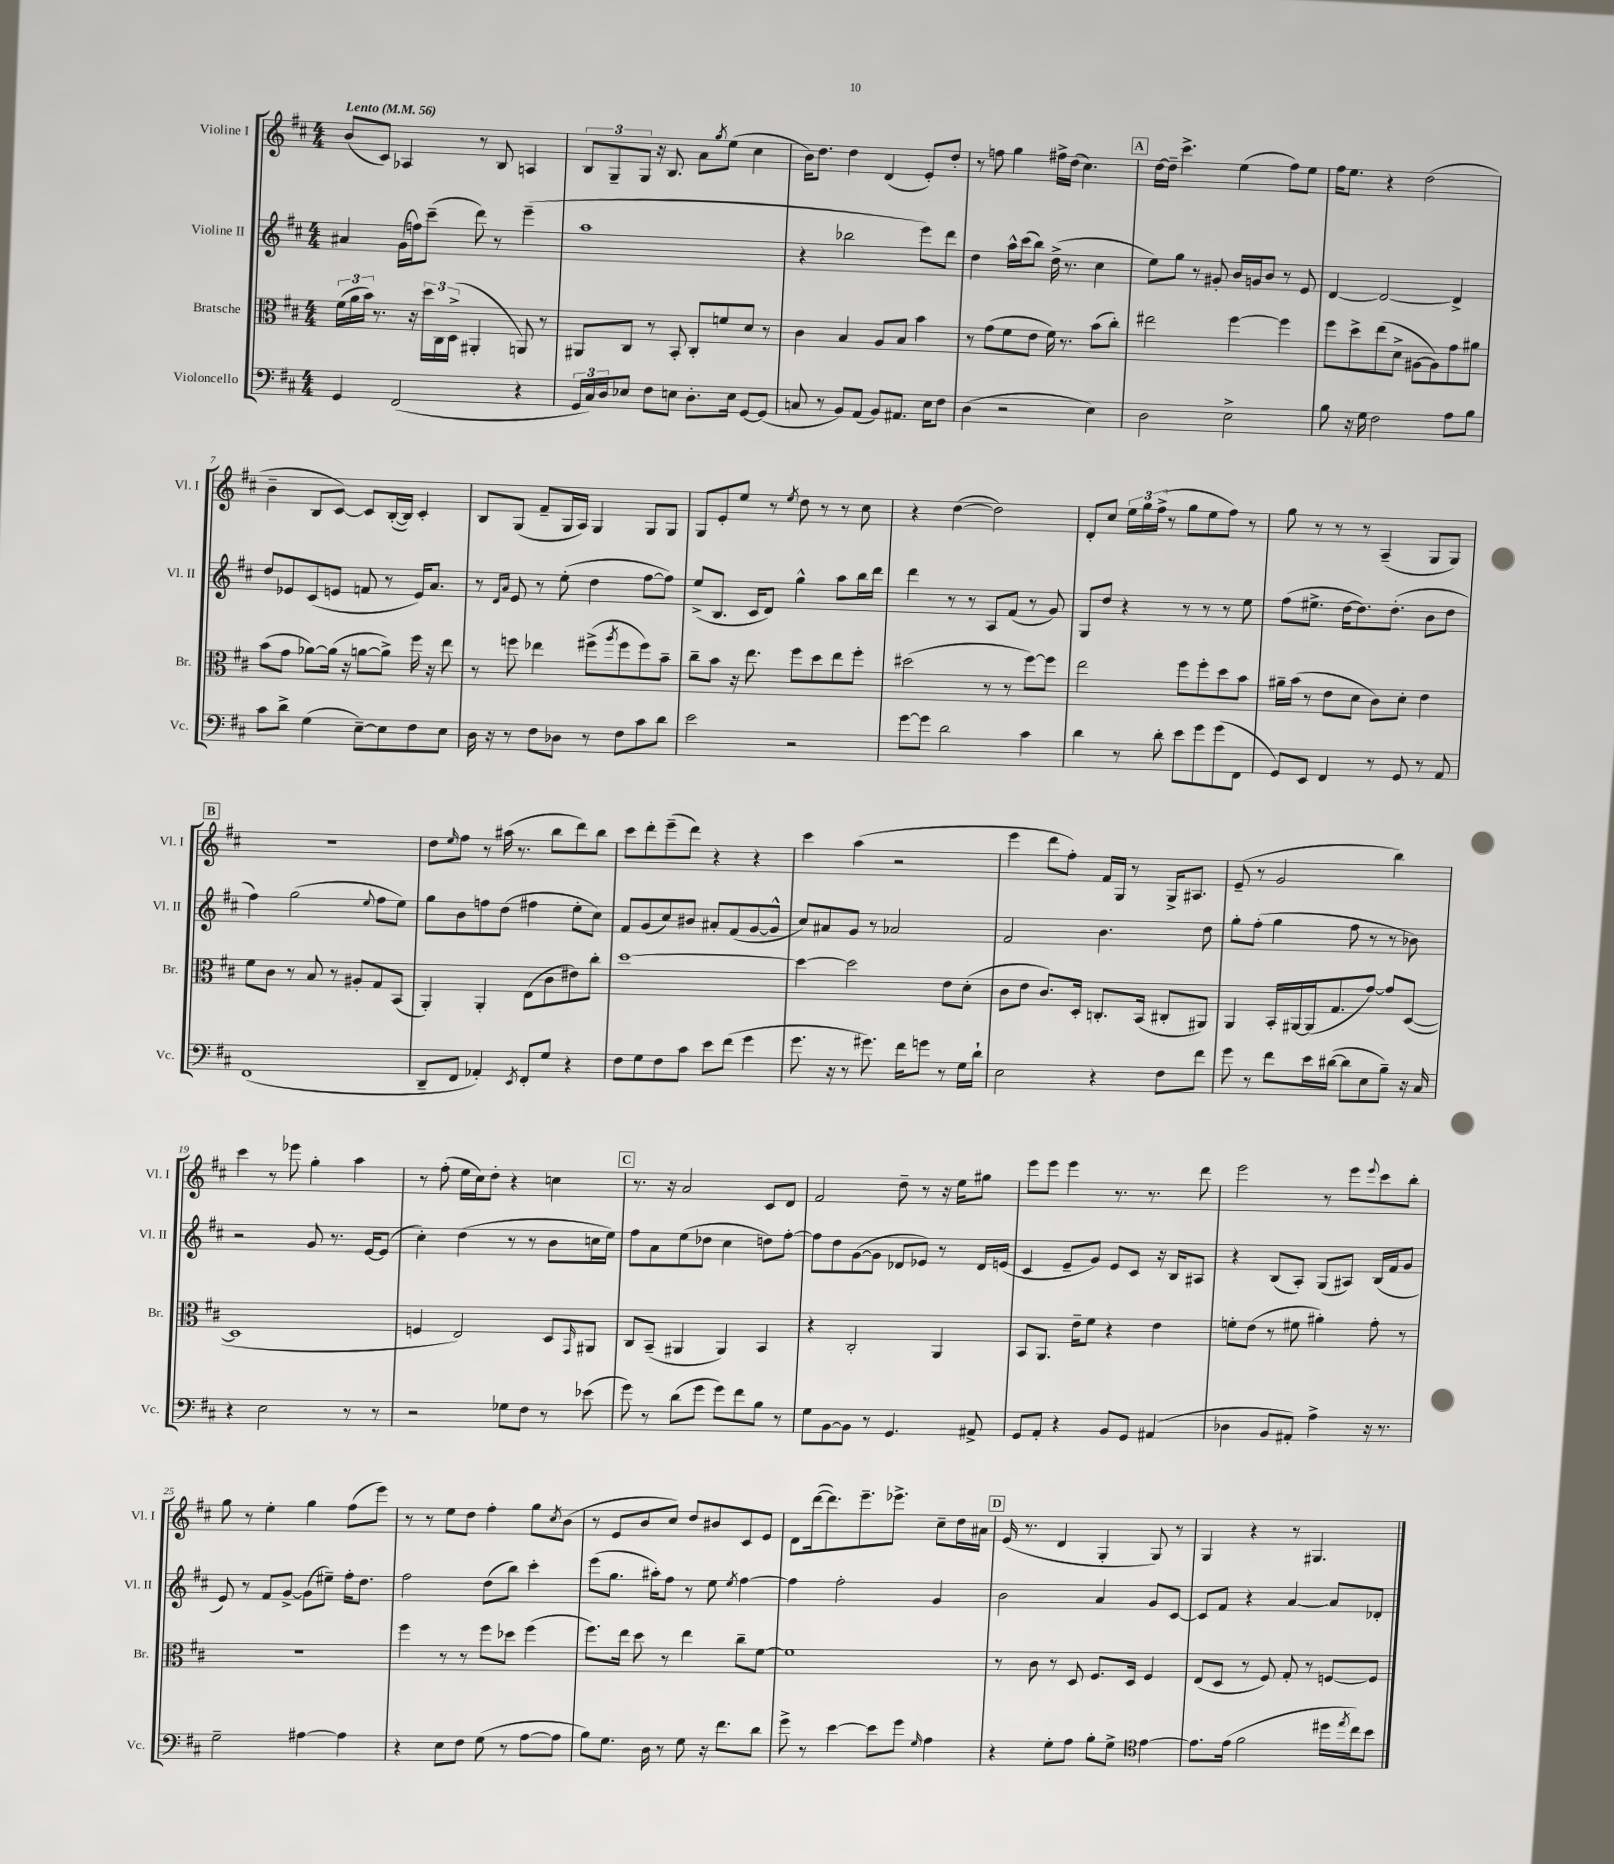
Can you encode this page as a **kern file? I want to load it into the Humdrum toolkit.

**kern	**kern	**kern	**kern
*part4	*part3	*part2	*part1
*staff4	*staff3	*staff2	*staff1
*I"Violoncello	*I"Bratsche	*I"Violine II	*I"Violine I
*I'Vc.	*I'Br.	*I'Vl. II	*I'Vl. I
*clefF4	*clefC3	*clefG2	*clefG2
*k[f#c#]	*k[f#c#]	*k[f#c#]	*k[f#c#]
*M4/4	*M4/4	*M4/4	*M4/4
*MM56	*MM56	*MM56	*MM56
=1	=1	=1	=1
!	!	!	!LO:TX:a:B:t=Lento
4GG/	(24f#\LL	4a#X/	(8b/L
.	24a\	.	.
.	24b\JJ)	.	.
.	8.r	.	8c#/J)
(2FF#/	.	(16g\LL	4A-X/
.	16r	16ffn\J)	.
.	24dd\LL	(8ccc#~\J	.
.	24C#\	.	.
.	(24D^\JJ	.	.
.	4AA#X'/	8ddd\)	8r
.	.	8r	8B/
4r	8AAn/)	(4eee~\	4An/
.	8r	.	.
=2	=2	=2	=2
24GG/LL	8AA#X/L	1aa	12B/L
24C#/)	.	.	.
24D/J	.	.	12G~/
8E-X/J	8C#/J	.	.
.	.	.	12G/J
8F#\L	8r	.	16r
.	.	.	8.B/
8En\J	8BB'/	.	.
8.D'\L	8C#'/L	.	8a\L
.	.	.	8qgg/
.	8fn/	.	(8ee\J
16E\Jk	.	.	.
[8GG/L	8d/J	.	4cc#\
(8GG/J]	8r	.	.
=3	=3	=3	=3
8Cn/	4c#\	4r	16b\KL)
.	.	.	8.dd\J
8r	.	.	.
8BB/L)	4B/	2bb-X\	4dd\
(8AA/J	.	.	.
8BB/L)	8A/L	.	(4d/
8.AA#X/J	8B/J	.	.
.	4b\	8eee\L)	8e'/L)
16E\KL	.	.	.
8F#\J	.	8ddd\J	8dd'/J
=4	=4	=4	=4
(4D\	8r	4dd\	8r
.	(8g\L	.	8ffn\
2r	8f#\	16aa^^\LL	4gg\
.	.	(16ccc#\J	.
.	8e\J	8bb\J)	.
.	16f#\)	(16dd^\	16ff#X^\LL
.	8.r	8.r	(16dd\JJ
.	.	.	4.cc#\)
4E\)	(8b\L	4cc#\	.
.	8cc#'\J)	.	.
!!LO:REH:place=s1:t=A
=5	=5	=5	=5
2D\	2ee#X\	8ee\L)	[16dd\LL
.	.	.	16dd~\JJ]
.	.	8gg\J	4.ccc#^\
.	.	8r	.
.	.	8g#X'/	.
2E^\	[4ff#\	16b/LL	(4ee\
.	.	16gn/J	.
.	.	8b/J	.
.	4ff#\]	8r	8ff#\L)
.	.	8e/	8ee\J
=6	=6	=6	=6
8B\	8ff#\L	[4d/	16ff#\KL
.	.	.	8.ee\J
16r	8dd^\	.	.
16G\	.	.	.
2F#\	(8ee\	2d/_	4r
.	8d^\J	.	.
.	[8A#X\L	.	(2dd\
.	8A#\])	.	.
8A\L	8g\	4d^/]	.
8B\J	8a#X\J	.	.
!!LO:LB:g=z
=7	=7	=7	=7
8c#\L	(8b\L	8dd/L	4b~\
8d^\J	8g\J	8e-X/	.
(4G\	[8a-X\L)	(8c#/	8B/L
.	(16a-\Jk]	8en/J	[8c#/J)
.	16r	.	.
[8E~\L)	[8an\L	8fn/	8c#/L]
8E\]	8a^\J])	8r	([16B'/L
.	.	.	16B/JJ])
8F#\	16ff#\	16e/KL)	4c#'/
.	16r	8.a/J	.
8E\J	8ee\	.	.
=8	=8	=8	=8
16D\	8r	8r	8B/L
16r	.	.	.
.	.	16qqd/LL	.
.	.	16qqa/JJ	.
8r	8ffn\	8e/	(8G/J
8F#\L	4ee-X\	8r	8f#~/L
8D-X\J	.	(8ee'\	16G/L
.	.	.	16A/JJ)
8r	(8ff#X^\L	4dd\	4G/
.	8qaa/	.	.
8F#\L	8ff#\	.	.
8c#\	8ff#\)	[8ff#\L	8G/L
8d\J	8b~\J	8ff#\J])	8G/J
=9	=9	=9	=9
2e\	8cc#~\L	(8ee^/L	8G/L
.	8b\J	8.B/J	8e'/
.	16r	.	8ee/J
.	8.ee\	16c#/KL	.
.	.	8d/J)	8r
.	.	.	8qee/
2r	8ff#\L	4gg^^\	8dd\
.	8dd\	.	8r
.	8ee\	8aa\L	8r
.	8ff#'\J	16bb\L	8cc#\
.	.	16ddd\JJ	.
=10	=10	=10	=10
[8g\L	(2dd#X\	4ddd\	4r
8g\J]	.	.	.
2d\	.	8r	([4dd\
.	.	8r	.
.	8r	8A/L	2dd\])
.	8r	(8f#/J	.
4c#\	[8ff#\L)	8r	.
.	8ff#\J]	8g/)	.
=11	=11	=11	=11
4d\	2ee\	8G/L	8d'/L
.	.	8dd/J	8cc#/J
8r	.	4r	24ee\LL
.	.	.	24gg\
.	.	.	(24ff#^\JJ
8d'\	.	.	8r
8e\L	8ff#\L	8r	8gg\L
8g\	8ff#'\	8r	8ee\
(8g\	8dd\	8r	8ff#\J)
8FF#\J	8b\J	8ee\	8r
=12	=12	=12	=12
8GG/L)	16a#X~\LL	(8ff#\L	8gg\
.	(16b\JJ	.	.
8EE/J	8r	8.ee#X^\J	8r
4FF#/	8e\L	.	8r
.	.	[16dd\KL	.
.	8d\J	8.dd\])	8r
8r	8c#\L)	.	(4A~/
.	.	(8.dd'\J	.
8GG/	8d'\J	.	.
8r	4e\	8b\L	8G/L
8AA/	.	8dd\J	8G/J)
!!LO:LB:g=z
!!LO:REH:place=s1:t=B
=13	=13	=13	=13
(1FF#	8f#\L	4ff#\)	1r
.	8c#\J	.	.
.	8r	(2gg\	.
.	8B/	.	.
.	8r	.	.
.	8A#X'/L	.	.
.	.	8qqee/	.
.	8G/	8ff#\L	.
.	(8BB/J	8ee\J)	.
=14	=14	=14	=14
8DD~/L	4AA'/)	8gg\L	8dd\L
.	.	.	16qqee/
8FF#/J	.	8b\	8ff#\J
4AA-X'/)	4AA'/	8ffn\	8r
.	.	(8dd\J	(16aa#X\
.	.	.	8.r
8qEE/	.	.	.
8FF#'/L	(8E\L	4ff#X\	.
8G/J	8c#\	.	8bb\L
4r	8e#X\)	8ee'\L	8ddd\)
.	8cc#'\J	8cc#\J)	8bb\J
=15	=15	=15	=15
8F#\L	[1dd	8f#/L	8ccc#\L
8G\	.	(8g/	8ddd'\
8F#\	.	8cc#/)	(8eee~\
8c#\J	.	8b#X/J	8ddd\J)
8e\L	.	8a#X'/L	4r
(8f#\J	.	(8f#/	.
4g\	.	[8g/	4r
.	.	8g^^/J]	.
=16	=16	=16	=16
8.g\	4dd\_	8cc#/L)	4ccc#\
.	.	8a#X/	.
16r	.	.	.
8r	2dd\]	8g/J	(4aa\
8.g#X\)	.	8r	.
.	.	2a-X/	2r
16f#\KL	.	.	.
8gn\J	.	.	.
8r	8e\L	.	.
16G\LL	(8d'\J	.	.
16d`\JJ	.	.	.
=17	=17	=17	=17
2E\	8c#\L	2f#/	4eee\
.	8e\J	.	.
.	8.c#/L)	.	8ddd\L
.	.	.	8ff#'\J)
.	16D'/Jk	.	.
4r	8.Cn'/L	4.b\	16f#/LL
.	.	.	16G/JJ
.	.	.	8r
.	(16BB/Jk	.	.
8F#\L	8C#X'/L	.	16G^/KL
.	.	.	8.A#X/J
8f#\J	8AA#X/J)	8dd\	.
=18	=18	=18	=18
8g\	4AA/	8gg'\L	(8e~/
8r	.	(8ff#'\J	8r
8f#\L	16BB'/LL	4gg\	2g/
.	[16AA#X/	.	.
16e\L	(16AA#/J]	.	.
([16d#X\JJ	8.G/	.	.
8d#\L]	.	8ff#\	.
8E\	[8g/J)	8r	.
8B~\J)	8g/L]	8r	4bb\)
16r	([8D/J	8b-X\)	.
16C#/	.	.	.
!!LO:LB:g=z
=19	=19	=19	=19
4r	1D]	2r	4ccc#\
2E\	.	.	8r
.	.	.	8eee-X\
.	.	8g/	4gg'\
.	.	8.r	.
8r	.	.	4aa\
.	.	[16e/KL	.
8r	.	(8e/J]	.
=20	=20	=20	=20
2r	4Fn/	4cc#'\)	8r
.	.	.	(8ff#'\
.	2E/)	(4dd\	16ee\LL
.	.	.	16cc#\J)
.	.	.	8dd'\J
8G-X\L	.	8r	4r
8F#\J	.	8r	.
8r	8D/L	8b\L	4ccn\
.	16qqGG/	.	.
(8e-X\	8AA#X/J	16ccn\L	.
.	.	16ee\JJ)	.
!!LO:REH:place=s1:t=C
=21	=21	=21	=21
8g\)	8C#/L	8ff#\L	8.r
8r	(8BB~/J	8a\	.
.	.	.	16r
(8d\L	4AA#X/	(8ee\	2a/
8g\J	.	8dd-X\J	.
8g\L)	4AA#/)	4cc#\	.
8f#\	.	.	.
8B\J	4BB/	8ddn\L)	8c#/L
8r	.	[8ff#'\J	8d/J
=22	=22	=22	=22
8G\L	4r	8ff#\L]	2f#/
[8BB\	.	8dd\	.
8BB\J]	2C#'/	([8g\	.
8r	.	8g\J]	.
4.GG/	.	8d-X/L	8dd~\
.	.	8e-X/J)	8r
.	4AA/	8r	16r
.	.	.	16ee\KL
8AA#X^/	.	16d-/LL	8gg#X\J
.	.	(16en/JJ	.
=23	=23	=23	=23
8GG/L	8BB/L	4c#/	8eee\L
8AA'/J	8.AA/J	.	8eee\J
4r	.	8e~/L	4eee\
.	16e~\KL	.	.
.	8f#\J	8g/J)	.
8BB/L	4r	8e/L	8.r
8GG/J	.	8c#/J	.
.	.	.	8.r
(4AA#X/	4e\	16r	.
.	.	16B/KL	.
.	.	8A#X/J	8ddd\
=24	=24	=24	=24
4D-X\	8fn'\L	4r	2eee\
.	(8e\J	.	.
8BB/L	8r	(8B/L	.
8AA#X'/J)	8f#X\	8A'/J)	.
4A^\	4a#X'\)	(8G/L	8r
.	.	8A#X/J)	8eee\L
.	.	.	8qqeee/
16r	8g'\	(16B/LL	8ccc#\
8.r	.	16f#/J	.
.	8r	8g/J	8bb'\J
!!LO:LB:g=z
=25	=25	=25	=25
2G~\	1r	8e/)	8gg\
.	.	8r	8r
.	.	8f#/L	4ee'\
.	.	[8g^/J	.
[4A#X\	.	(8g\L]	4gg\
.	.	8ee#X~\J)	.
4A#\]	.	16ff#'\KL	(8ff#\L
.	.	8.dd\J	.
.	.	.	8eee\J)
=26	=26	=26	=26
4r	4ff#\	2ff#\	8r
.	.	.	8r
8E\L	8r	.	8ee\L
8F#\J	8r	.	8dd\J
(8G\	8ff#\L	(8dd\L	4ff#'\
8r	8dd-X\J	8bb\J)	.
[8A\L	(4ff#\	4ccc#'\	8gg\L
.	.	.	8qcc#/
8A\J]	.	.	(8b\J
=27	=27	=27	=27
8B\L)	8.ff#\L)	(8eee\L	8r
8.G\J	.	8.gg\J	8e/L
.	16ee\Jk	.	.
.	8dd\	.	8b/
16D\	.	16aa#X'\KL)	.
8r	8r	8ff#\J	8cc#/J)
8G\	4ee\	8r	8dd/L
16r	.	8ee\	8b#X/
8.f#\L	.	.	.
.	.	8qee/	.
.	8cc#~\L	[4ff#\	8c#/
8d\J	[8f#\J	.	8e/J
=28	=28	=28	=28
8g^\	1f#]	4ff#\]	8d\L
8r	.	.	([16ddd\k
.	.	.	8.ddd\])
[4e\	.	2ff#'\	.
.	.	.	8.eee~\
8e\L]	.	.	.
.	.	.	8.eee-X^\J
8g\J	.	.	.
16qqG/	.	.	.
4A\	.	4g/	8cc#~\L
.	.	.	16dd\L
.	.	.	16a#X\JJ
!!LO:REH:place=s1:t=D
=29	=29	=29	=29
4r	8r	2b\	(16e/
.	.	.	8.r
.	8c#\	.	.
8G'\L	8r	.	4d/
8A\J	8D/	.	.
8B'\L	8.F#/L	4a/	4G'/
8G^\J	.	.	.
.	16D/Jk	.	.
*clefC4	*	*	*
[4e\	4F#/	8g/L	8G/)
.	.	[8c#/J	8r
=30	=30	=30	=30
8.e\L]	(8E/L	8c#/L]	4G/
.	8D/J	8f#/J	.
(16e\Jk	.	.	.
2f#\	8r	4r	4r
.	8F#/)	.	.
.	8G'/	[4a/	8r
.	8r	.	4.G#X/
16dd#X\LL	[8Fn/L	8a/L]	.
8qee/	.	.	.
16cc#\J)	.	.	.
8b\J	8F/J]	8d-X'/J	.
==	==	==	==
*-	*-	*-	*-
